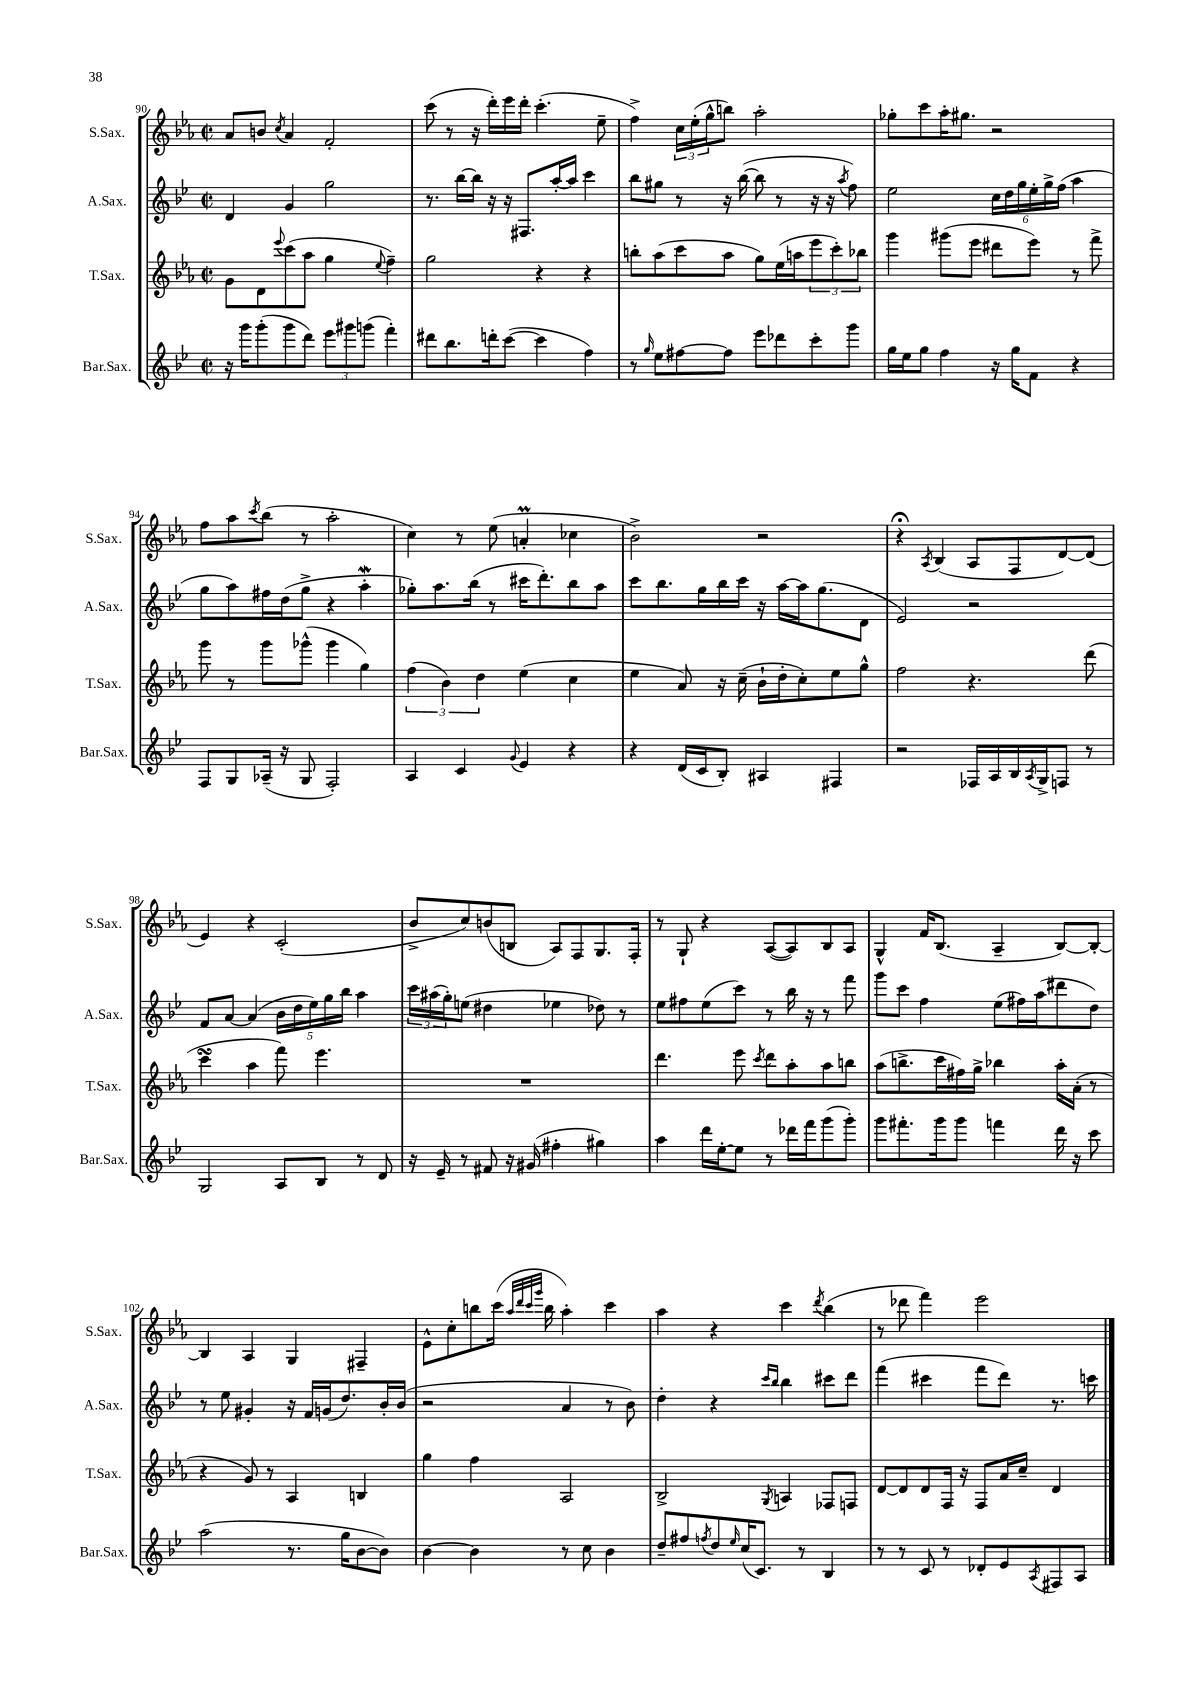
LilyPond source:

<<
\new StaffGroup <<
\new Staff = "s0" \with { instrumentName = "S.Sax." shortInstrumentName = "S.Sax." } {
    \clef treble \key ees \major \defaultTimeSignature \time 2/2
    aes'8 b'8 \acciaccatura { c''8 } aes'4 f'2-. |
    c'''8( r8 r16 d'''16-.) ees'''16 d'''16-. c'''4.-.( ees''8-- |
    f''4->) \tuplet 3/2 { c''16 ees''16-.( g''16-^ } b''8) aes''2-. |
    ges''8-. c'''8 aes''16-. gis''8. r2 |
    f''8 aes''8 \acciaccatura { c'''8 } bes''8( r8 aes''2-. |
    c''4) r8 ees''8( a'4-.\prall ces''4 |
    bes'2->) r2 |
    r4\fermata \acciaccatura { aes8 } bes4( aes8 f8 d'8~) d'8( |
    ees'4) r4 c'2-.( |
    bes'8-> c''8) b'8( b8 aes8) f8 g8. f16-. |
    r8 g8-! r4 aes8~( aes8) bes8 aes8 |
    g4-^ f'16 bes8.( aes4-- bes8~) bes8~-. |
    bes4 aes4 g4 fis4-- |
    ees'8-^ c''8-. b''8 c'''16( \grace { aes''32 d'''32 c'''32 g'''32 } b''16 aes''4-.) c'''4 |
    aes''4 r4 c'''4 \acciaccatura { d'''8 } bes''4( |
    r8 des'''8 f'''4) ees'''2 \bar "|." |
}
\new Staff = "s1" \with { instrumentName = "A.Sax." shortInstrumentName = "A.Sax." } {
    \clef treble \key bes \major \defaultTimeSignature \time 2/2
    d'4 g'4 g''2 |
    r8. bes''16~ bes''16 r16 r16 fis8. a''16~-. a''16 c'''4 |
    bes''8 gis''8 r8 r16 bes''16~( bes''8 r8 r16 r16 \acciaccatura { a''8 } f''8) |
    ees''2 \tuplet 6/4 { c''16 d''16 g''16 ees''16-. g''16-> f''16( } a''4 |
    g''8 a''8) fis''16 d''16( g''8-> r4 a''4-.\mordent |
    ges''8-.) a''8. bes''16( r8 cis'''16 d'''8.-.) bes''8 a''8 |
    c'''8 bes''8. g''16 bes''16 c'''16 r16 a''16~ a''16 g''8.( d'8 |
    ees'2) r2 |
    f'8 a'8~ a'4( \tuplet 5/4 { bes'16 d''16 ees''16) g''16 bes''16 } a''4 |
    \tuplet 3/2 { c'''16 ais''16( g''16-.) } e''8( dis''4 ees''4 des''8) r8 |
    ees''8 fis''8 ees''8( c'''8) r8 bes''16 r16 r8 f'''8 |
    g'''8 c'''8 f''4 ees''8( fis''16) a''16( dis'''8 d''8) |
    r8 ees''8 gis'4-. r16 f'16 g'16( d''8.) bes'16-. bes'16( |
    r2 a'4 r8 bes'8) |
    d''4-. r4 \grace { c'''16 bes''16 } bes''4 cis'''8 d'''8 |
    f'''4( cis'''4 f'''8 d'''8) r8. c'''16 \bar "|." |
}
\new Staff = "s2" \with { instrumentName = "T.Sax." shortInstrumentName = "T.Sax." } {
    \clef treble \key ees \major \defaultTimeSignature \time 2/2
    g'8 d'8 \appoggiatura { ees'''8 } c'''8( aes''8 g''4 \appoggiatura { ees''8 } f''4--) |
    g''2 r4 r4 |
    b''8-. aes''8( c'''8 aes''8 g''8) ees''16( a''16 \tuplet 3/2 { ees'''8 c'''8-.) bes''8 } |
    g'''4 gis'''8( ees'''8 dis'''8 ees'''8) r8 f'''8-> |
    g'''8 r8 g'''8 ges'''8-^( ges'''4 g''4) |
    \tuplet 3/2 { f''4( bes'4) d''4 } ees''4( c''4 |
    ees''4 aes'8) r16 c''16--( bes'16-! d''16-. c''8-.) ees''8 g''8-^ |
    f''2 r4. d'''8( |
    c'''4\turn aes''4 f'''8) ees'''4. |
    R1 |
    d'''4. ees'''8 \acciaccatura { c'''8 } d'''8 aes''8-. aes''8 b''8 |
    aes''8( b''8.-> c'''16 fis''16) g''16-> bes''4 aes''16-. aes'16-.( r8 |
    r4 g'8) r8 aes4 b4 |
    g''4 f''4 aes2 |
    bes2-> \acciaccatura { g8 } a4 fes8 f8 |
    d'8~ d'8 d'8 f16 r16 f8 aes'16 c''16-- d'4 \bar "|." |
}
\new Staff = "s3" \with { instrumentName = "Bar.Sax." shortInstrumentName = "Bar.Sax." } {
    \clef treble \key bes \major \defaultTimeSignature \time 2/2
    r16 g'''16 g'''8-.( g'''8 d'''8) \tuplet 3/2 { ees'''8 gis'''8 g'''8( } f'''4-.) |
    dis'''8 bes''8. d'''16-. c'''8~( c'''4 f''4) |
    r8 \grace { g''16 } ees''8 fis''8~ fis''8 ees'''8 des'''8 c'''8-. g'''8 |
    g''16 ees''16 g''8 f''4 r16 g''16 f'8 r4 |
    f8 g8 aes16--( r16 g8 f2-.) |
    a4 c'4 \appoggiatura { g'8 } ees'4 r4 |
    r4 d'16( c'16 bes8-.) ais4 fis4 |
    r2 fes16 a16 bes16 \acciaccatura { a8 } g16-> f8 r8 |
    g2 a8 bes8 r8 d'8 |
    r16 ees'16-- r8 fis'8 r16 gis'16( fis''4-. gis''4) |
    a''4 d'''16 ees''16~-. ees''8 r8 des'''16 f'''16 g'''8( g'''8-.) |
    g'''8 fis'''8.-. g'''16 g'''8 f'''4 d'''16 r16 c'''8 |
    a''2( r8. g''16 bes'8~ bes'8) |
    bes'4~ bes'4 r8 c''8 bes'4 |
    d''8-- fis''8 \acciaccatura { f''8 } d''8 \grace { ees''16 } c''16( c'8.) r8 bes4 |
    r8 r8 c'8 r8 des'8-. ees'8 \acciaccatura { a8 } fis8 a8 \bar "|." |
}
>>
>>
\layout { \context { \Score currentBarNumber = #90 } }
